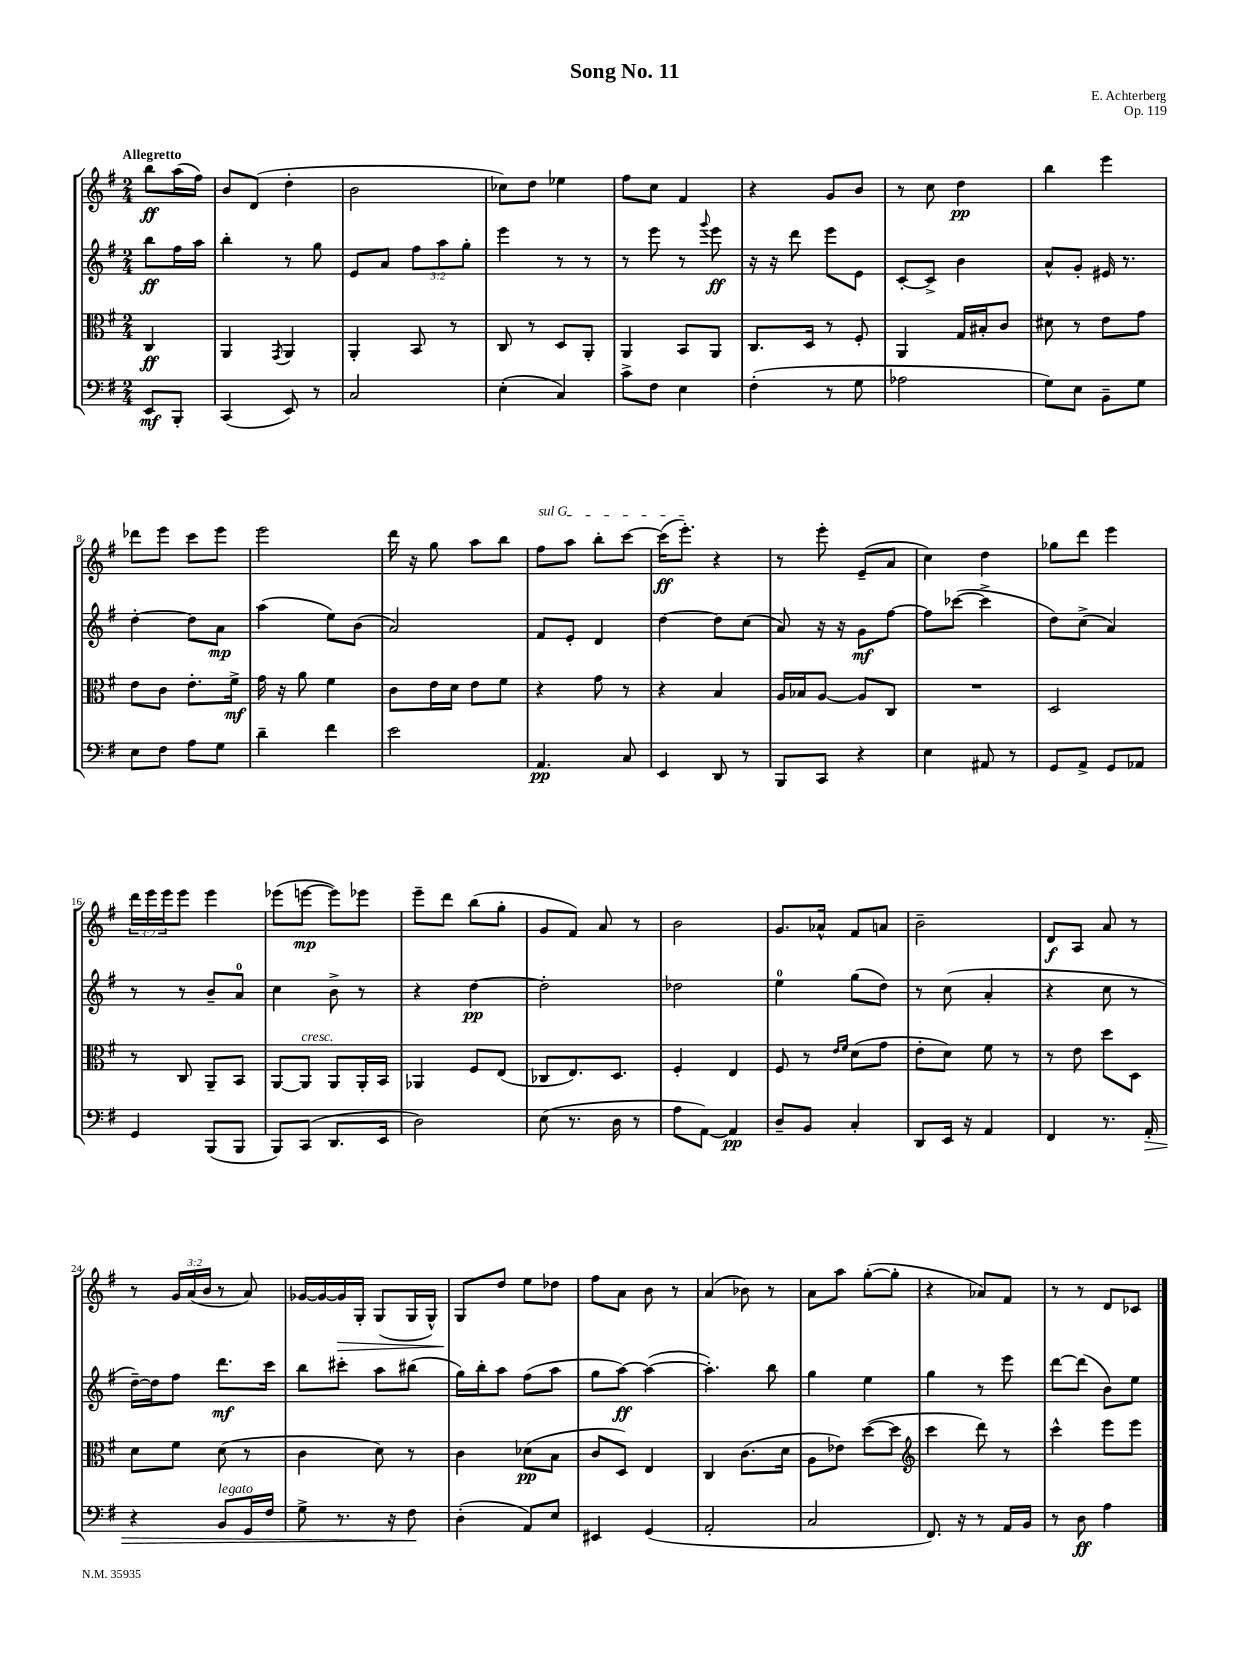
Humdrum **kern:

**kern	**kern	**kern	**kern
*staff4	*staff3	*staff2	*staff1
*clefF4	*clefC3	*clefG2	*clefG2
*k[f#]	*k[f#]	*k[f#]	*k[f#]
*M2/4	*M2/4	*M2/4	*M2/4
8EE	4C	8bb	8bb
8BBB'	.	16ff#	(16aa
.	.	16aa	16ff#)
=	=	=	=
(4CC	4AA	4bb'	8b
.	.	.	(8d
.	8qGG	.	.
8EE)	4AA	8r	4dd'
8r	.	8gg	.
=	=	=	=
2C	4AA'	8e	2b
.	.	8a	.
.	8BB	12ff#	.
.	.	12aa	.
.	8r	.	.
.	.	12gg'	.
=	=	=	=
(4E'	8C	4eee	8cc-)
.	8r	.	8dd
4C)	8D	8r	4ee-
.	8AA'	8r	.
=	=	=	=
8c^	4AA	8r	8ff#
8F#	.	8eee	8cc
4E	8BB	8r	4f#
.	.	8qqggg	.
.	8AA	8eee	.
=	=	=	=
(4F#'	8.C	16r	4r
.	.	16r	.
.	.	8ddd	.
.	16D	.	.
8r	8r	8eee	8g
8G	8F#'	8e	8b
=	=	=	=
2A-	4AA	[8c'	8r
.	.	8c^]	8cc
.	16G	4b	4dd
.	16B#'	.	.
.	8c	.	.
=	=	=	=
8G)	8d#	8a^^	4bb
8E	8r	8g'	.
8BB~	8e	16e#	4eee
.	.	8.r	.
8G	8g	.	.
=	=	=	=
8E	8e	[4dd'	8ddd-
8F#	8c	.	8eee
8A	8.e'	8dd]	8ccc
8G	.	8a	8eee
.	16f#^	.	.
=	=	=	=
4d~	16g	(4aa	2eee
.	16r	.	.
.	8a	.	.
4f#	4f#	8ee)	.
.	.	(8b	.
=	=	=	=
2e	8c	2a)	16ddd
.	.	.	16r
.	16e	.	8gg
.	16d	.	.
.	8e	.	8aa
.	8f#	.	8bb
=	=	=	=
4.AA	4r	8f#	8ff#
.	.	8e'	8aa
.	8g	4d	8bb'
8C	8r	.	[8ccc
=	=	=	=
4EE	4r	[4dd	(16ccc]
.	.	.	8.eee')
8DD	4B	8dd]	4r
8r	.	(8cc	.
=	=	=	=
8BBB	16A	8a)	8r
.	16B-	.	.
8CC	[8A	16r	8eee'
.	.	16r	.
4r	8A]	8g	(8e~
.	8C	[8ff#	8a
=	=	=	=
4E	2r	8ff#]	4cc)
.	.	([8ccc-	.
8AA#	.	4ccc-^]	4dd
8r	.	.	.
=	=	=	=
8GG	2D	8dd)	8gg-
8AA^	.	(8cc^	8ddd
8GG	.	4a)	4eee
8AA-	.	.	.
=	=	=	=
4GG	8r	8r	24ddd
.	.	.	24eee
.	.	.	24eee
.	8C	8r	8eee
(8BBB	8AA~	8b~	4eee
8BBB	8BB	8a	.
=	=	=	=
8BBB)	[8AA	4cc	(8eee-
(8CC	8AA]	.	[8eee
8.DD	8AA	8b^	8eee])
.	16AA'	8r	8eee-
16EE	16BB	.	.
=	=	=	=
2D)	4AA-	4r	8eee~
.	.	.	8ddd
.	8F#	[4dd	(8bb
.	(8E	.	8gg'
=	=	=	=
(8E	8C-	2dd']	8g
8.r	8.E)	.	8f#)
.	.	.	8a
16D	8.D	.	.
8r	.	.	8r
=	=	=	=
8A	4F#'	2dd-	2b
[8AA)	.	.	.
4AA]	4E	.	.
=	=	=	=
8D~	8F#	4ee	8.g
8BB	8r	.	.
.	.	.	16a-^^
.	16qqe	.	.
.	16qqf#	.	.
4C'	(8d	(8gg	8f#
.	8g	8dd)	8a
=	=	=	=
8DD	8e'	8r	2b~
16EE	8d)	(8cc	.
16r	.	.	.
4AA	8f#	4a'	.
.	8r	.	.
=	=	=	=
4FF#	8r	4r	8d
.	8e	.	8A
8.r	8dd	8cc	8a
.	8D	8r	8r
16AA'	.	.	.
=	=	=	=
4r	8d	[16dd~)	8r
.	.	16dd]	.
.	8f#	8ff#	24g
.	.	.	(24a
.	.	.	24b
8BB	(8d	8.ddd	8r
16GG	8r	.	8a)
16F#	.	16ccc	.
=	=	=	=
8G^	4c	8bb	[16g-
.	.	.	16g-_
8.r	.	8ccc#'	16g-]
.	.	.	16G'
.	8d)	8aa	(8G
16r	.	.	.
8F#	8r	(8bb#	16G
.	.	.	16G^^)
=	=	=	=
(4D'	4c	16gg)	8G
.	.	16bb'	.
.	.	8aa	8dd
8AA)	(8d-	(8ff#	8ee
8E	8B	8aa	8dd-
=	=	=	=
4EE#	8c	8gg	8ff#
.	8D)	[8aa)	8a
(4GG	4E	(4aa_	8b
.	.	.	8r
=	=	=	=
2AA'	4C	4.aa'])	(4a
.	(8.c	.	8b-)
.	.	8bb	8r
.	16d	.	.
=	=	=	=
2C	8A	4gg	8a
.	8e-)	.	8aa
.	([8dd	4ee	([8gg'
.	8dd]	.	8gg']
=	=	=	=
*	*clefG2	*	*
8.FF#)	4ccc	4gg	4r
16r	.	.	.
8r	8ddd)	8r	8a-)
16AA	8r	8eee	8f#
16BB	.	.	.
=	=	=	=
8r	4ccc^^	[8ddd	8r
8D	.	(8ddd]	8r
4A	8eee	8b)	8d
.	8eee	8ee	8c-
==	==	==	==
*-	*-	*-	*-
